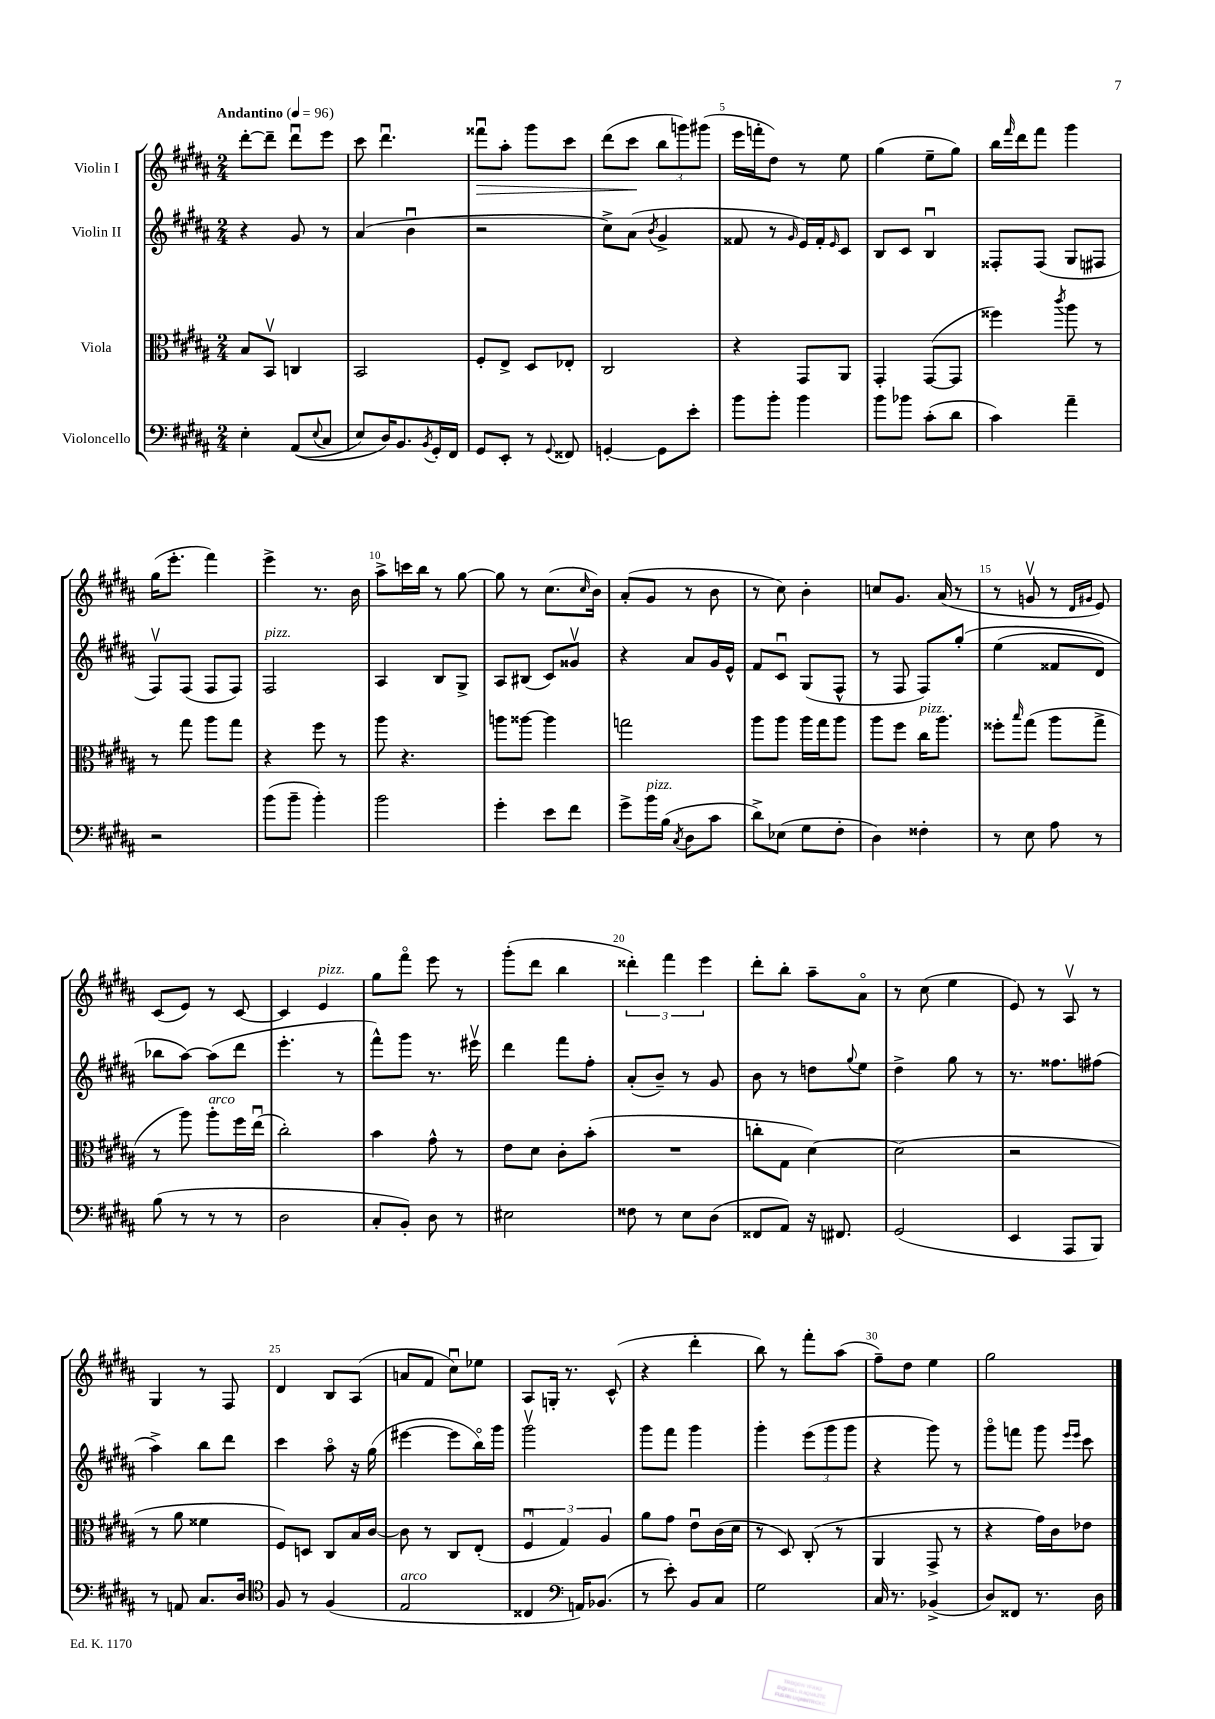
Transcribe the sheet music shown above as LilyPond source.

<<
\new StaffGroup <<
\new Staff = "s0" \with { instrumentName = "Violin I" } {
    \clef treble \key b \major \numericTimeSignature \time 2/4 \tempo "Andantino" 4 = 96
    dis'''8~-. dis'''8-- dis'''8\downbow e'''8 |
    cis'''8 dis'''4.\downbow |
    fisis'''8\downbow\> ais''8-. gis'''8 cis'''8 |
    dis'''8( cis'''8\! \tuplet 3/2 { b''8 g'''8) gis'''8( } |
    e'''16 f'''16-. dis''8) r8 e''8 |
    gis''4( e''8-- gis''8) |
    b''16 \grace { fis'''16 } dis'''16 fis'''8 gis'''4 |
    gis''16( e'''8.-. fis'''4) |
    e'''4-> r8. b'16 |
    ais''8-> c'''16 b''16 r8 gis''8~ |
    gis''8 r8 cis''8.( \grace { cis''16 } b'16) |
    ais'8-.( gis'8 r8 b'8 |
    r8 cis''8) b'4-. |
    c''8 gis'8. ais'16( r8 |
    r8 g'8\upbow r8 \grace { dis'16 gis'16 } e'8) |
    cis'8( e'8) r8 cis'8~ |
    cis'4 e'4^\markup { \italic "pizz." } |
    gis''8 fis'''8\flageolet e'''8 r8 |
    gis'''8-.( dis'''8 b''4 |
    \tuplet 3/2 { disis'''4-.) fis'''4 e'''4 } |
    dis'''8-. b''8-. ais''8-- ais'8\flageolet |
    r8 cis''8( e''4 |
    e'8) r8 ais8\upbow r8 |
    gis4 r8 fis8 |
    dis'4 b8 ais8( |
    a'8 fis'8 cis''8\downbow) ees''8 |
    ais8 g16-. r8. cis'8-^( |
    r4 dis'''4-. |
    b''8) r8 fis'''8-. ais''8( |
    fis''8--) dis''8 e''4 |
    gis''2 \bar "|." |
}
\new Staff = "s1" \with { instrumentName = "Violin II" } {
    \clef treble \key b \major \numericTimeSignature \time 2/4
    r4 gis'8 r8 |
    ais'4( b'4\downbow |
    r2 |
    cis''8->) ais'8( \acciaccatura { b'8 } gis'4-> |
    fisis'8 r8 \grace { gis'16 } e'16) fisis'16-. \grace { e'16 } cis'8 |
    b8 cis'8 b4\downbow |
    fisis8-. fisis8( gis8 fis8 |
    fis8\upbow) fis8( fis8 fis8) |
    fis2^\markup { \italic "pizz." } |
    ais4 b8 gis8-> |
    ais8 bis8( cis'8) gisis'8\upbow |
    r4 ais'8 gis'16 e'16-^ |
    fis'8 cis'8\downbow gis8( fis8-^ |
    r8 fis8 fis8) gis''8-.\( |
    e''4( fisis'8 dis'8) |
    bes''8 ais''8~\) ais''8( dis'''8 |
    e'''4.-. r8 |
    fis'''8-^) gis'''8 r8. eis'''16\upbow |
    dis'''4 fis'''8 fis''8-. |
    ais'8-.( b'8--) r8 gis'8 |
    b'8 r8 d''8 \appoggiatura { gis''8 } e''8 |
    dis''4-> gis''8 r8 |
    r8. fisis''8. fis''8( |
    ais''4->) b''8 dis'''8 |
    cis'''4 ais''8\flageolet r16 gis''16( |
    eis'''4~ eis'''8 b''16\flageolet) gis'''16 |
    gis'''2\upbow |
    gis'''8 fis'''8 gis'''4 |
    gis'''4-. \tuplet 3/2 { e'''8( gis'''8 gis'''8 } |
    r4 gis'''8) r8 |
    gis'''8\flageolet f'''8 gis'''8 \grace { e'''16 e'''16 } cis'''8 \bar "|." |
}
\new Staff = "s2" \with { instrumentName = "Viola" } {
    \clef alto \key b \major \numericTimeSignature \time 2/4
    b8 b,8\upbow c4 |
    b,2 |
    fis8-. e8-> dis8 ees8-. |
    cis2 |
    r4 gis,8 ais,8 |
    gis,4-. gis,8~( gis,8 |
    fisis''4) \acciaccatura { cis'''8 } ais''8 r8 |
    r8 gis''8 ais''8 gis''8 |
    r4 fis''8 r8 |
    ais''8 r4. |
    a''8 aisis''8~ aisis''4 |
    g''2 |
    ais''8 ais''8 ais''16 gis''16 ais''8 |
    ais''8 fis''8 cis''16^\markup { \italic "pizz." } ais''8. |
    fisis''8-. \grace { b''16 } gis''8( ais''8 gis''8-> |
    r8 ais''8) ais''8-.^\markup { \italic "arco" } fis''16 e''16\downbow( |
    cis''2-.) |
    b'4 gis'8-^ r8 |
    e'8 dis'8 cis'8-. b'8-.( |
    R2 |
    c''8-. gis8 dis'4~) |
    dis'2( |
    r2 |
    r8 ais'8 fisis'4 |
    fis8) d8 cis8 b16 cis'16~ |
    cis'8 r8 cis8 e8-.( |
    \tuplet 3/2 { fis4\downbow gis4) ais4 } |
    ais'8 gis'8 e'8\downbow cis'16( dis'16 |
    r8 dis8) cis8-.( r8 |
    ais,4 gis,8-> r8 |
    r4 gis'16) cis'16 ees'8 \bar "|." |
}
\new Staff = "s3" \with { instrumentName = "Violoncello" } {
    \clef bass \key b \major \numericTimeSignature \time 2/4
    e4-. ais,8(\( \appoggiatura { e8 } cis8 |
    e8) dis16\) b,8. \acciaccatura { b,8 } gis,16-. fis,16 |
    gis,8 e,8-. r8 \appoggiatura { gis,8 } fisis,8 |
    g,4~-. g,8 e'8-. |
    b'8 b'8-. b'4 |
    b'8 bes'8 cis'8-.( dis'8 |
    cis'4) ais'4-- |
    r2 |
    b'8( b'8-- b'4-.) |
    b'2 |
    gis'4-. e'8 fis'8 |
    gis'8-> b'16^\markup { \italic "pizz." } b16( \acciaccatura { cis8 } dis8 cis'8 |
    dis'8->) ees8( gis8 fis8-. |
    dis4) fisis4-. |
    r8 e8 ais8 r8 |
    b8( r8 r8 r8 |
    dis2 |
    cis8-. b,8-.) dis8 r8 |
    eis2 |
    fisis8 r8 e8 dis8( |
    fisis,8 ais,8) r16 fis,8. |
    gis,2( |
    e,4 ais,,8 b,,8) |
    r8 a,8 cis8. dis16 |
    \clef tenor fis8 r8 fis4( |
    e2^\markup { \italic "arco" } |
    cisis4 \clef bass a,16) bes,8.( |
    r8 e'8-.) b,8 cis8 |
    gis2 |
    cis16 r8. bes,4->( |
    dis8) fisis,8 r8. dis16 \bar "|." |
}
>>
>>
\layout { \context { \Score \override BarNumber.break-visibility = ##(#f #t #t) barNumberVisibility = #(every-nth-bar-number-visible 5) } }
